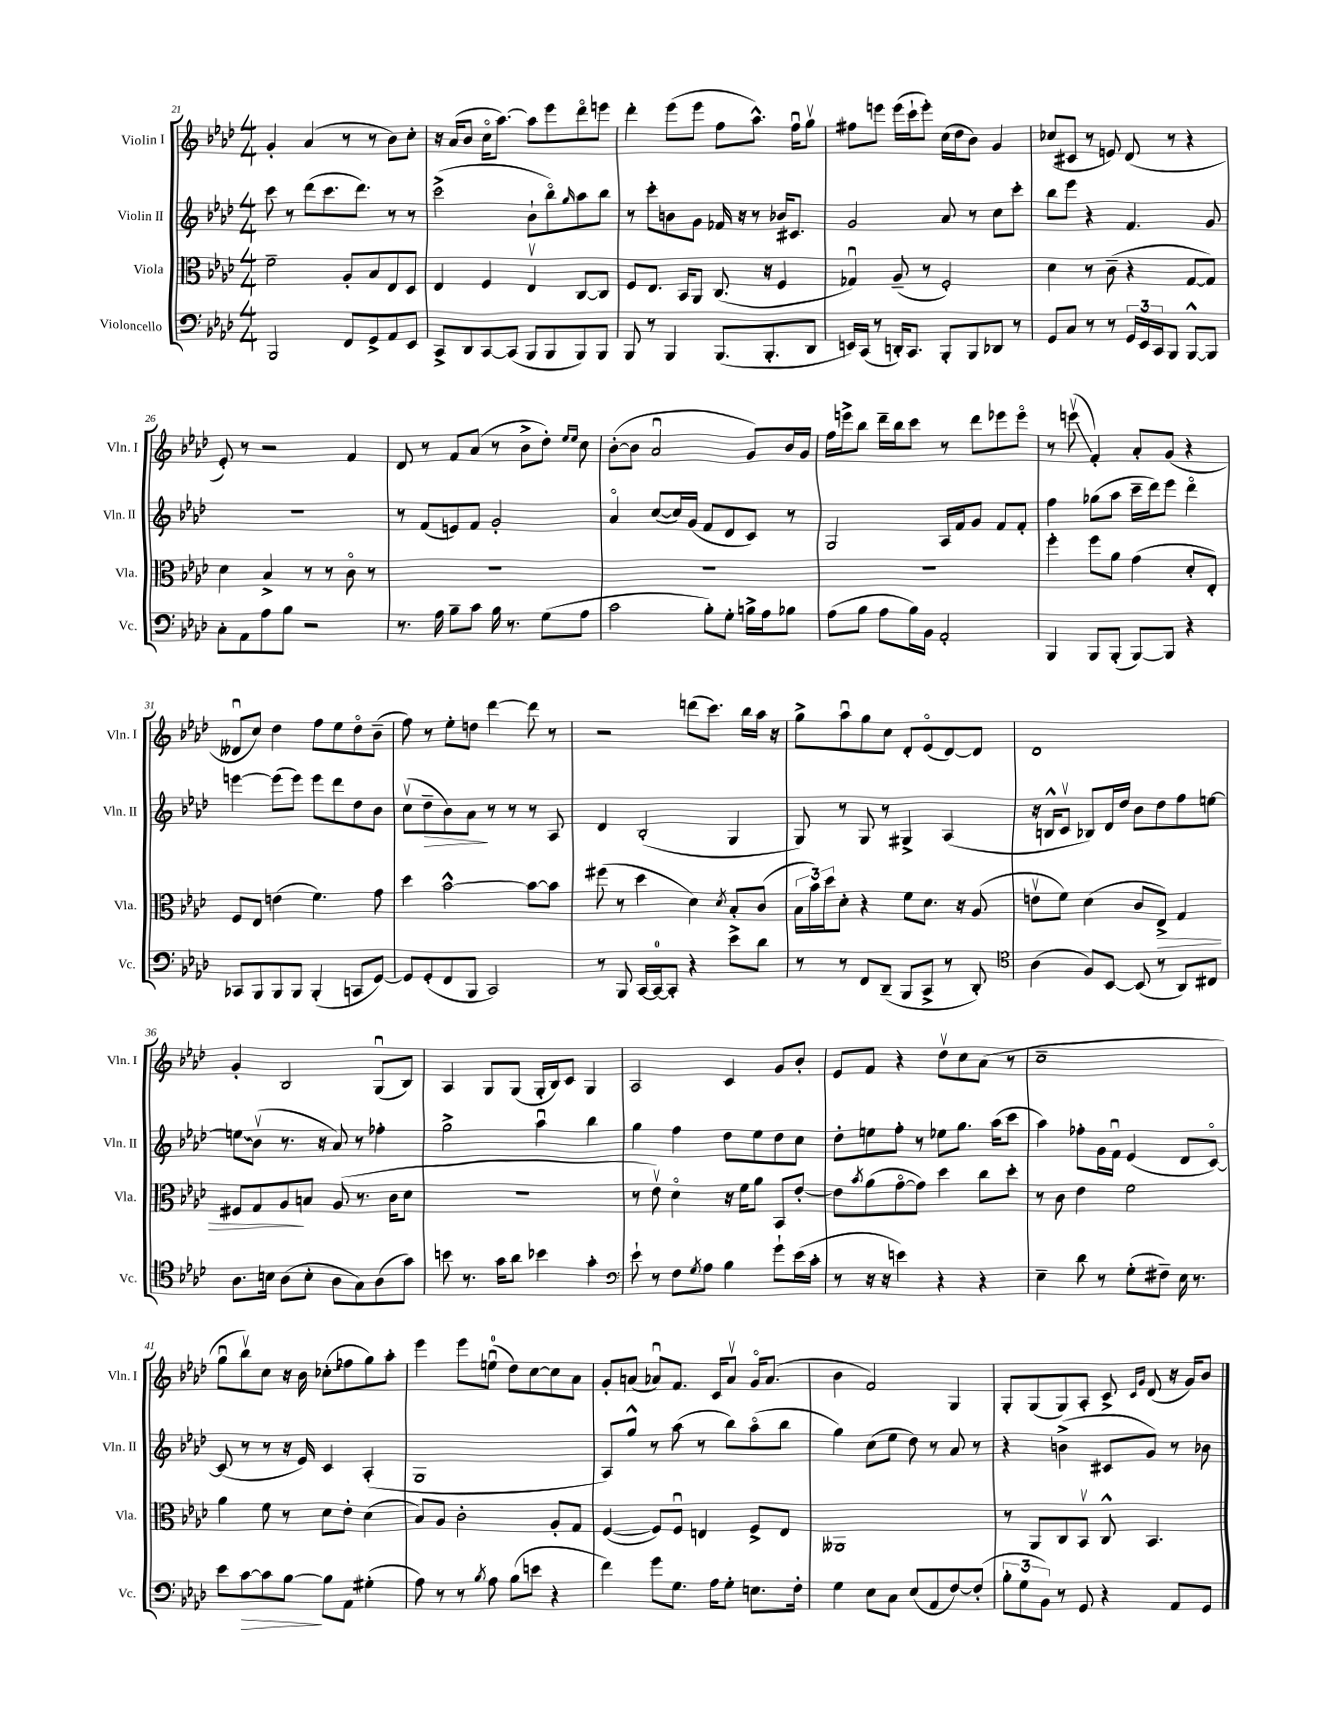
<<
\new StaffGroup <<
\new Staff = "s0" \with { instrumentName = "Violin I" shortInstrumentName = "Vln. I" } {
    \clef treble \key aes \major \numericTimeSignature \time 4/4
    g'4-. aes'4( r8 r8 bes'8) c''8-. |
    r16 aes'16( bes'8 c''16\flageolet aes''8.~) aes''8 ees'''8 des'''8\flageolet e'''8 |
    des'''4-. ees'''8( ees'''8 f''8 aes''8.-^) f''16\downbow g''8\upbow |
    fis''8 e'''8 e'''16( c'''16-! e'''8-.) c''16( des''16 bes'8) g'4 |
    ces''8( cis'8 r8 e'8) des'8( r8 r4 |
    ees'8-.) r8 r2 f'4 |
    des'8 r8 f'8 aes'8( r8 bes'8-> des''8-.) \grace { ees''16 ees''16 } c''8 |
    bes'8~-.( bes'8 aes'2\downbow g'8) bes'16 g'16 |
    f''16 e'''16-> bes''8 des'''16-- bes''16 c'''8 r8 des'''8 ees'''8 ees'''8\flageolet |
    r8 e'''8\upbow\glissando( f'4-.) aes'8-. g'8( r4 |
    deses'8\downbow c''8) des''4 f''8 ees''8 des''8\flageolet bes'8--( |
    f''8) r8 ees''8-. d''8 des'''4~ des'''8 r8 |
    r2 d'''8( c'''8.) bes''16 aes''16 r16 |
    g''8-> aes''8\downbow g''8 c''8 des'8-. ees'8\flageolet( des'8~) des'8 |
    des'1 |
    g'4-. bes2 g8\downbow( bes8) |
    aes4 g8 g8( g16-. bes16) c'8 g4 |
    aes2 c'4 g'8 bes'8-. |
    ees'8 f'8 r4 des''8\upbow c''8 aes'8( r8 |
    c''1-- |
    g''8\downbow bes''8\upbow) c''8 r16 bes'16 \once \override Glissando.style = #'zigzag ces''8-.\glissando( fes''8 g''8) aes''8-. |
    ees'''4 ees'''8 e''8-0\downbow( des''8) c''8~ c''8 aes'8 |
    g'8-. a'8( aes'8\downbow) f'8. c'16 aes'8\upbow g'16\flageolet aes'8.( |
    bes'4 f'2) g4 |
    g8-. g8( g8) aes8-. c'8-> \grace { c'16 g'16 } des'8( r16 g'16) bes'8 \bar "|." |
}
\new Staff = "s1" \with { instrumentName = "Violin II" shortInstrumentName = "Vln. II" } {
    \clef treble \key aes \major \numericTimeSignature \time 4/4
    c'''8 r8 des'''8( c'''8. des'''8.) r8 r8 |
    c'''2->( bes'8-! bes''8\flageolet) \grace { g''16 } aes''8 bes''8 |
    r8 c'''8-. b'8 g'8 fes'16 r16 r8 bes'16 cis'8. |
    g'2 aes'8 r8 c''8 c'''8-. |
    bes''8 ees'''8 r4 f'4. g'8 |
    R1 |
    r8 f'8( e'8) f'8 g'2-. |
    aes'4\flageolet c''8~( c''16) g'16( f'8 des'8 c'8) r8 |
    g2 aes16 f'16 g'8 f'8 f'8-. |
    f''4 ges''8( aes''8 c'''16-- des'''16) ees'''8 des'''4\flageolet |
    e'''4~ e'''8( e'''8) e'''8 des'''8 des''8 bes'8 |
    c''8\upbow( des''8--\> bes'8) aes'8\! r8 r8 r8 aes8 |
    des'4 bes2-.( g4 |
    g8) r8 g8 r8 gis4-> aes4( |
    r16 b16-^ c'8\upbow bes8) des'16 des''16 bes'8 des''8 f''8 e''8~ |
    \once \override Glissando.style = #'zigzag e''8\glissando bes'8\upbow( r8. r16 aes'8) r8 fes''4-. |
    g''2-> aes''4\downbow bes''4 |
    g''4 f''4 des''8 ees''8 des''8 c''8 |
    des''8-. e''8 f''8-. r8 ees''8 g''8. aes''16( c'''8 |
    aes''4) fes''8-. g'16 f'16\downbow ees'4( des'8 c'8~\flageolet) |
    c'8( r8 r8 r16 ees'16) c'4 aes4-.( |
    g1 |
    aes8) g''8-^ r8 aes''8( r8 bes''8) aes''8\flageolet( bes''8 |
    g''4) c''8( ees''8 des''8) r8 aes'8 r8 |
    r4 b'4->( cis'8 g'8) r8 bes'8 \bar "|." |
}
\new Staff = "s2" \with { instrumentName = "Viola" shortInstrumentName = "Vla." } {
    \clef alto \key aes \major \numericTimeSignature \time 4/4
    f'2-- aes8-. bes8 ees8 des8 |
    ees4 f4 ees4\upbow c8~ c8 |
    f8 ees8. bes,16 aes,8 c8.( r16 f4 |
    ges4\downbow) aes8--( r8 f2-.) |
    des'4 r8 c'8--( r4 g8~ g8) |
    des'4 bes4-> r8 r8 c'8\flageolet r8 |
    R1 |
    R1 |
    R1 |
    f''4-. f''8 aes'8 g'4( des'8-. ees8-.) |
    f8 ees8 e'4( f'4.) g'8 |
    des''4 bes'2~-^ bes'8~ bes'8 |
    fis''8( r8 des''4 des'4) \acciaccatura { des'8 } bes8-. c'8( |
    \tuplet 3/2 { bes16 bes'16) des''16 } des'8-. r4 f'8 des'8. r16 aes8( |
    e'8\upbow f'8) des'4( c'8 ees8->\>) g4 |
    fis8 g8 aes8\! b8 aes8( r8. c'16 des'8 |
    r1 |
    r8 ees'8\upbow) des'4\flageolet r16 f'16 aes'8 bes,8 ees'8~-. |
    ees'8 \acciaccatura { bes'8 } aes'8( g'8~\flageolet g'8) des''4 c''8 des''8-. |
    r8 c'8 ees'4 f'2 |
    aes'4 f'8 r8 des'8 ees'8-. des'4( |
    bes8) aes8 c'2-. aes8-. g8 |
    f4~( f8) f8\downbow e4 f8-> e8 |
    aeses,1 |
    r8 aes,8 c8 bes,8\upbow c8-^ bes,4. \bar "|." |
}
\new Staff = "s3" \with { instrumentName = "Violoncello" shortInstrumentName = "Vc." } {
    \clef bass \key aes \major \numericTimeSignature \time 4/4
    bes,,2 f,8 g,8-> aes,8 ees,8 |
    c,8-> des,8 c,8~ c,8( bes,,8 bes,,8 bes,,8) bes,,8 |
    bes,,8 r8 bes,,4 bes,,8.( bes,,8.-. des,8 |
    e,16) c,16( r8 d,16-.) c,8. bes,,8-. bes,,8 des,8 r8 |
    g,8 c8 r8 r8 \tuplet 3/2 { g,16 ees,16 c,16 } bes,,8 bes,,8~-^ bes,,8 |
    c8-. aes,8 aes8 bes8 r2 |
    r8. aes16 bes8-- c'8 bes16 r8. g8( aes8 |
    c'2 bes8-.) g8-. b16-> aes16 bes8 |
    aes8( bes8 aes8 bes16) bes,16 aes,2-. |
    bes,,4 bes,,8 bes,,8-.( bes,,8~) bes,,8 r4 |
    ces,8 bes,,8 bes,,8 bes,,8 bes,,4-.( c,8 g,8~) |
    g,8 g,8-.( f,8 bes,,8 c,2) |
    r8 bes,,8 c,16~ c,16-0~ c,8-. r4 ees'8-> des'8 |
    r8 r8 f,8 des,8--( bes,,8 c,8-> r8 des,8-.) |
    \clef tenor aes4( f8) bes,8~ bes,8( r8 aes,8) cis8 |
    aes8. b16 aes8( b8-. aes8 g8) aes8( g'8) |
    b'8 r8. g'16 aes'8 bes'4 g'4-. |
    \clef bass ees'8-! r8 f8 \acciaccatura { g8 } aes8 bes4 g'8-! ees'16( c'16-. |
    r8 r16 r16 e'4) r4 r4 |
    ees4-- des'8 r8 g8-.( fis8--) ees16 r8. |
    ees'8 c'8~\> c'8 bes8~\! bes8 aes,8 gis4-.( |
    aes8) r8 r8 \acciaccatura { bes8 } aes8 bes8( e'8 r4 |
    f'4) g'8 g8. aes16 g8-. e8. f16-. |
    g4 ees8 c8 ees8( aes,8 f8~) f8-.( |
    \tuplet 3/2 { bes8-. g8 bes,8) } r8 g,8 r4 aes,8 g,8 \bar "|." |
}
>>
>>
\layout { \context { \Score currentBarNumber = #21 } }
